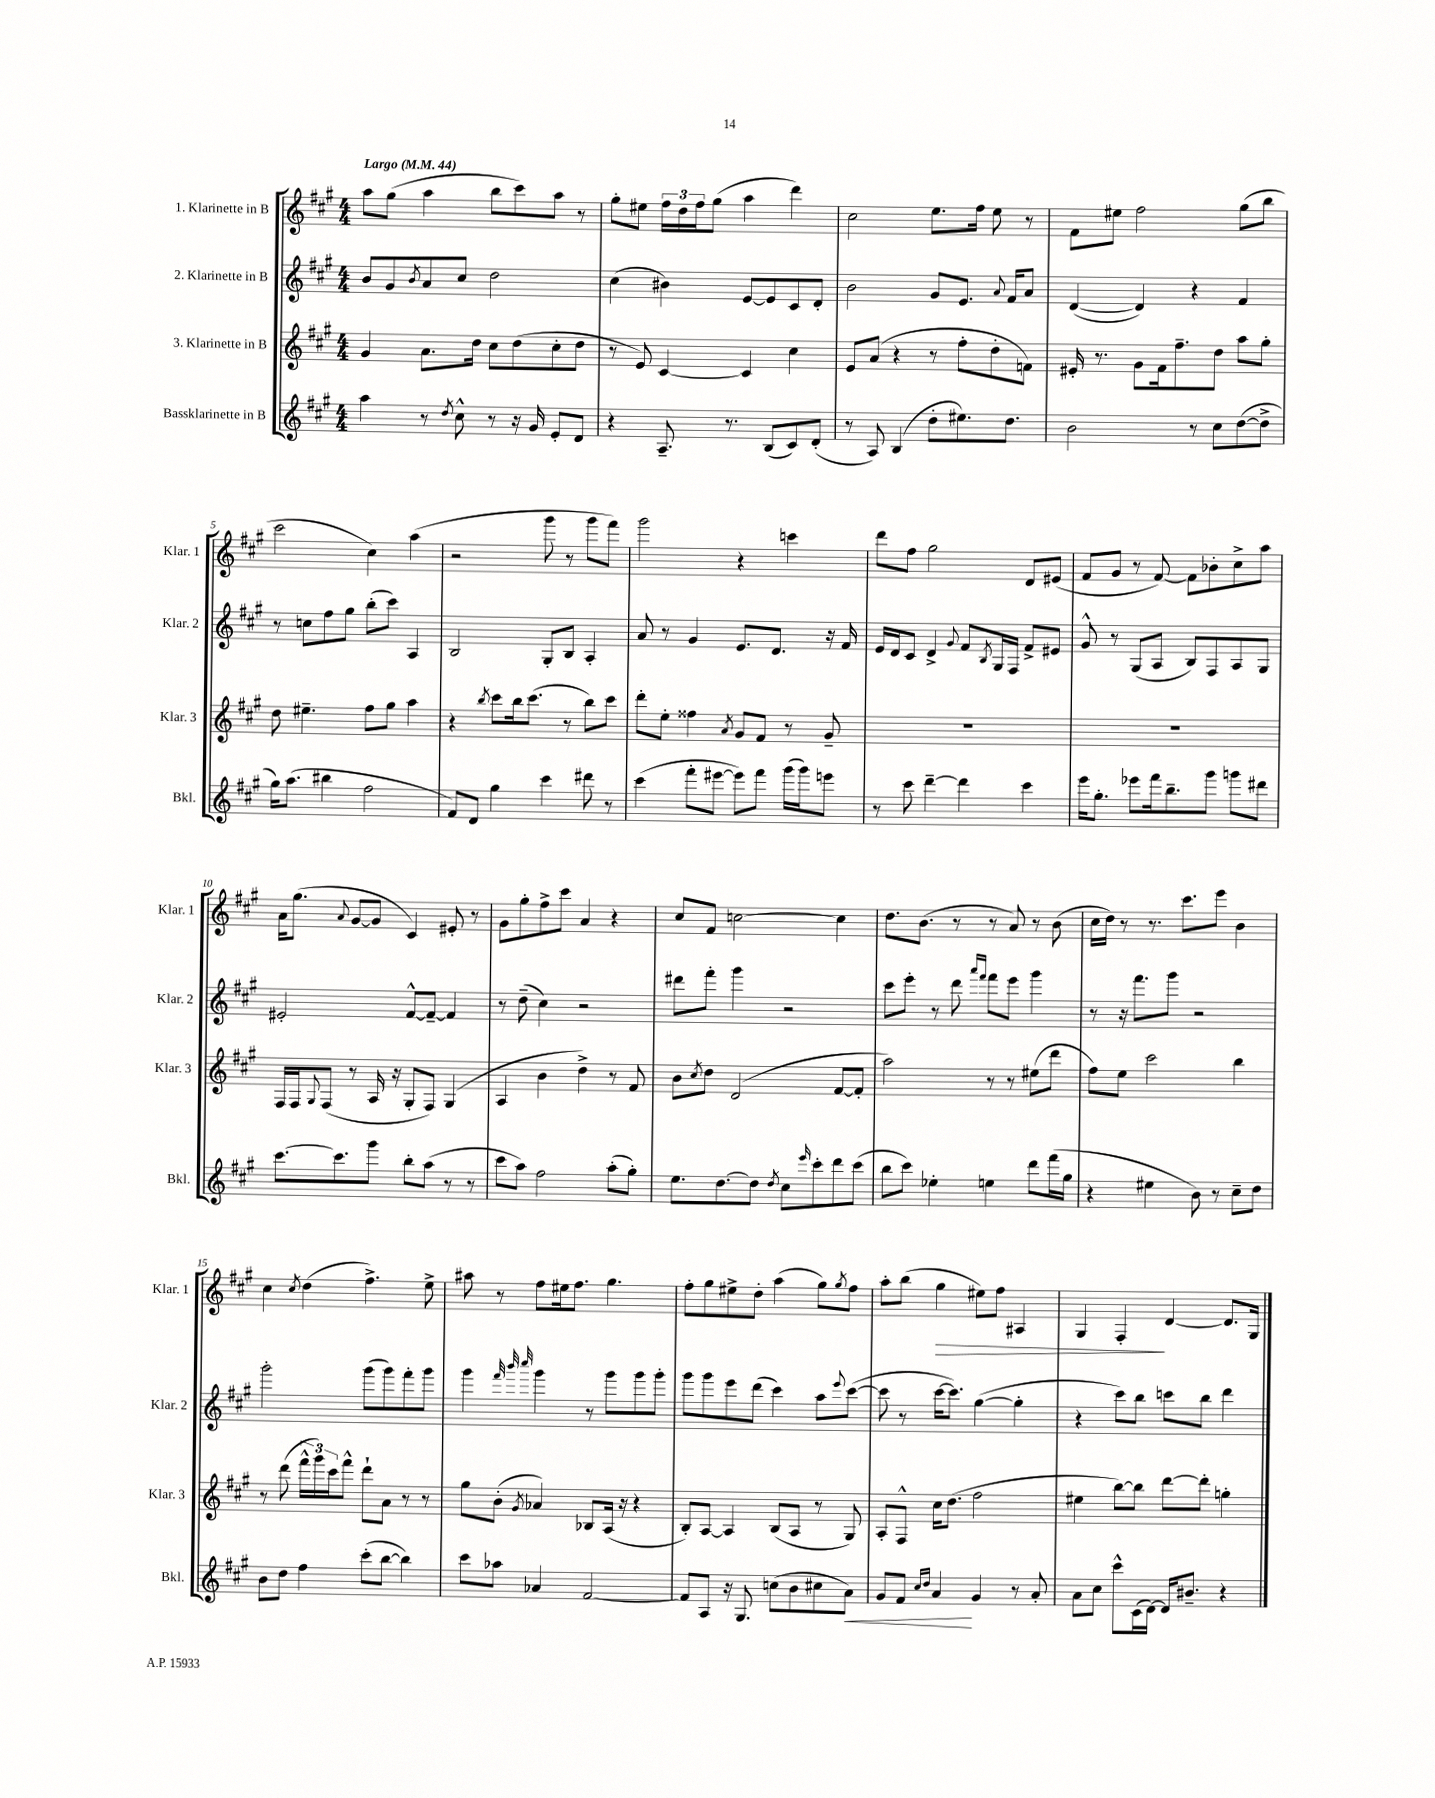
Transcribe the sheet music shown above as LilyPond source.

<<
\new StaffGroup <<
\new Staff = "s0" \with { instrumentName = "1. Klarinette in B" shortInstrumentName = "Klar. 1" } {
    \clef treble \key a \major \numericTimeSignature \time 4/4 \tempo "Largo" 4 = 44
    a''8 gis''8( a''4 b''8 cis'''8) a''8 r8 |
    gis''8-. eis''8 \tuplet 3/2 { fis''16 d''16 fis''16 } gis''8( a''4 d'''4) |
    cis''2 e''8. fis''16 e''8 r8 |
    fis'8 eis''8 fis''2 gis''8( b''8 |
    cis'''2 cis''4) a''4( |
    r2 gis'''8 r8 gis'''8 fis'''8) |
    gis'''2 r4 c'''4 |
    d'''8 fis''8 gis''2 d'8 eis'8( |
    fis'8 gis'8 r8 fis'8~) fis'8 bes'8-. cis''8-> a''8 |
    a'16 gis''8.( \appoggiatura { a'8 } gis'8~ gis'8 cis'4) eis'8-. r8 |
    gis'8 gis''8-. fis''8-> cis'''8 a'4 r4 |
    cis''8 fis'8 c''2~ c''4 |
    d''8. b'8.( r8 r8 a'8) r8 b'8( |
    cis''16 d''16) r8 r8. cis'''8. e'''8 b'4 |
    cis''4 \acciaccatura { cis''8 } d''4( fis''4.->) e''8-> |
    ais''8 r8 fis''8 eis''16 fis''8. gis''4. |
    fis''8-. gis''8 eis''8-> d''8-. a''4( gis''8) \acciaccatura { gis''8 } fis''8 |
    a''8-. b''8( gis''4\> eis''8) fis''8 ais4 |
    gis4 fis4-.\! d'4~ d'8. gis16 \bar "|." |
}
\new Staff = "s1" \with { instrumentName = "2. Klarinette in B" shortInstrumentName = "Klar. 2" } {
    \clef treble \key a \major \numericTimeSignature \time 4/4
    b'8 gis'8 \acciaccatura { b'8 } a'8 cis''8 d''2 |
    cis''4( bis'4) e'8~ e'8 cis'8 d'8-. |
    b'2 gis'8 e'8. \appoggiatura { a'8 } fis'16 a'8 |
    d'4~( d'4) r4 fis'4 |
    r8 c''8 fis''8 gis''8 b''8-.( cis'''8) a4 |
    b2 gis8-. b8 a4-. |
    a'8 r8 gis'4 e'8. d'8. r16 fis'16 |
    e'16 d'16 cis'8 d'4-> \appoggiatura { gis'8 } fis'8 \acciaccatura { b8 } gis16 fis16 fis'8-> eis'8 |
    gis'8-^ r8 gis8( a8 b8) fis8 a8 gis8 |
    eis'2-. fis'8~-^ fis'8~-- fis'4 |
    r8 d''8--( cis''4) r2 |
    dis'''8 fis'''8-. gis'''4 r2 |
    cis'''8 e'''8-. r8 d'''8 \grace { a'''16 fis'''16 } fis'''8 e'''8 gis'''4 |
    r8 r16 fis'''8. gis'''8 r2 |
    gis'''2-. gis'''8( gis'''8) fis'''8-. gis'''8 |
    gis'''4 \grace { fis'''32 b'''32 cis''''32 } gis'''4 r8 gis'''8 gis'''8 gis'''8-. |
    gis'''8 gis'''8 e'''8 d'''8( cis'''4) a''8 \appoggiatura { e'''8 } cis'''8~( |
    cis'''8 r8 cis'''16~ cis'''8.) gis''4~( gis''4-. |
    r4 cis'''8) b''8 c'''8 b''8 d'''4 \bar "|." |
}
\new Staff = "s2" \with { instrumentName = "3. Klarinette in B" shortInstrumentName = "Klar. 3" } {
    \clef treble \key a \major \numericTimeSignature \time 4/4
    gis'4 a'8. d''16 cis''8 d''8( cis''8-. d''8 |
    r8 e'8) cis'4~ cis'4 cis''4 |
    e'8 a'8( r4 r8 fis''8-. d''8-. f'8) |
    eis'16-. r8. gis'8 fis'16 fis''8.-- d''8 a''8 gis''8-. |
    d''8 eis''4.-- fis''8 gis''8 a''4 |
    r4 \acciaccatura { b''8 } cis'''8 b''16 cis'''8.( r8 b''8) cis'''8 |
    d'''8-. e''8-. fisis''4 \acciaccatura { a'8 } gis'8 fis'8 r8 gis'8-- |
    R1 |
    R1 |
    fis16 fis16 \appoggiatura { gis8 } fis8( r8 a16 r16 gis8-. fis8) gis4( |
    a4 b'4 d''4->) r8 fis'8 |
    b'8 \acciaccatura { cis''8 } d''8 d'2( fis'8~ fis'8-. |
    a''2) r8 r8 eis''8( d'''8 |
    fis''8) e''8 cis'''2 b''4 |
    r8 d'''8( \tuplet 3/2 { fis'''16-^ gis'''16) cis'''16 } fis'''8-^ d'''8-! a'8 r8 r8 |
    gis''8 b'8-.( \acciaccatura { gis'8 } aes'4) bes8 a16( r16 r4 |
    b8-.) a8~ a4 b8( a8 r8 gis8) |
    a8-. fis8-^ cis''16 d''8.( fis''2 |
    eis''4 b''8~) b''8 d'''8~ d'''8-. g''4-. \bar "|." |
}
\new Staff = "s3" \with { instrumentName = "Bassklarinette in B" shortInstrumentName = "Bkl." } {
    \clef treble \key a \major \numericTimeSignature \time 4/4
    a''4 r8 \acciaccatura { d''8 } cis''8-^ r8 r16 gis'16 e'8-. d'8 |
    r4 a8.-- r8. b8( cis'8) d'8-.( |
    r8 a8) b4( d''8-. eis''8.) d''8. |
    b'2 r8 cis''8 d''8~( d''8-> |
    gis''16) a''8.( bis''4 fis''2 |
    fis'8) d'8 gis''4 cis'''4 dis'''8 r8 |
    cis'''4( fis'''8-. eis'''8~ eis'''8) fis'''8 gis'''16( gis'''16) e'''8 |
    r8 cis'''8 d'''4~-- d'''4 cis'''4 |
    e'''16 gis''8.-. ees'''8 fis'''16 b''8.-- gis'''8 g'''8 dis'''8 |
    cis'''8.~ cis'''8. gis'''8 b''8-. a''8( r8 r8 |
    cis'''8 a''8) fis''2 a''8-.( gis''8-.) |
    e''8. d''8.~ d''8 \acciaccatura { d''8 } cis''8 \grace { e'''16 } cis'''8-. d'''8 cis'''8( |
    b''8 cis'''8) ees''4-. e''4 d'''8 fis'''16( gis''16 |
    r4 eis''4 b'8) r8 cis''8-- d''8 |
    b'8 d''8 fis''4 cis'''8-.( b''8~ b''4) |
    cis'''8 aes''8 aes'4 fis'2~ |
    fis'8 a8 r16 gis8. c''8( b'8 cis''8 a'8\<) |
    gis'8 fis'8 \grace { cis''16 d''16 } a'4\! gis'4 r8 a'8-. |
    a'8 cis''8 cis'''8-^ cis'16( d'16~) d'16 bis'8.-- r4 \bar "|." |
}
>>
>>
